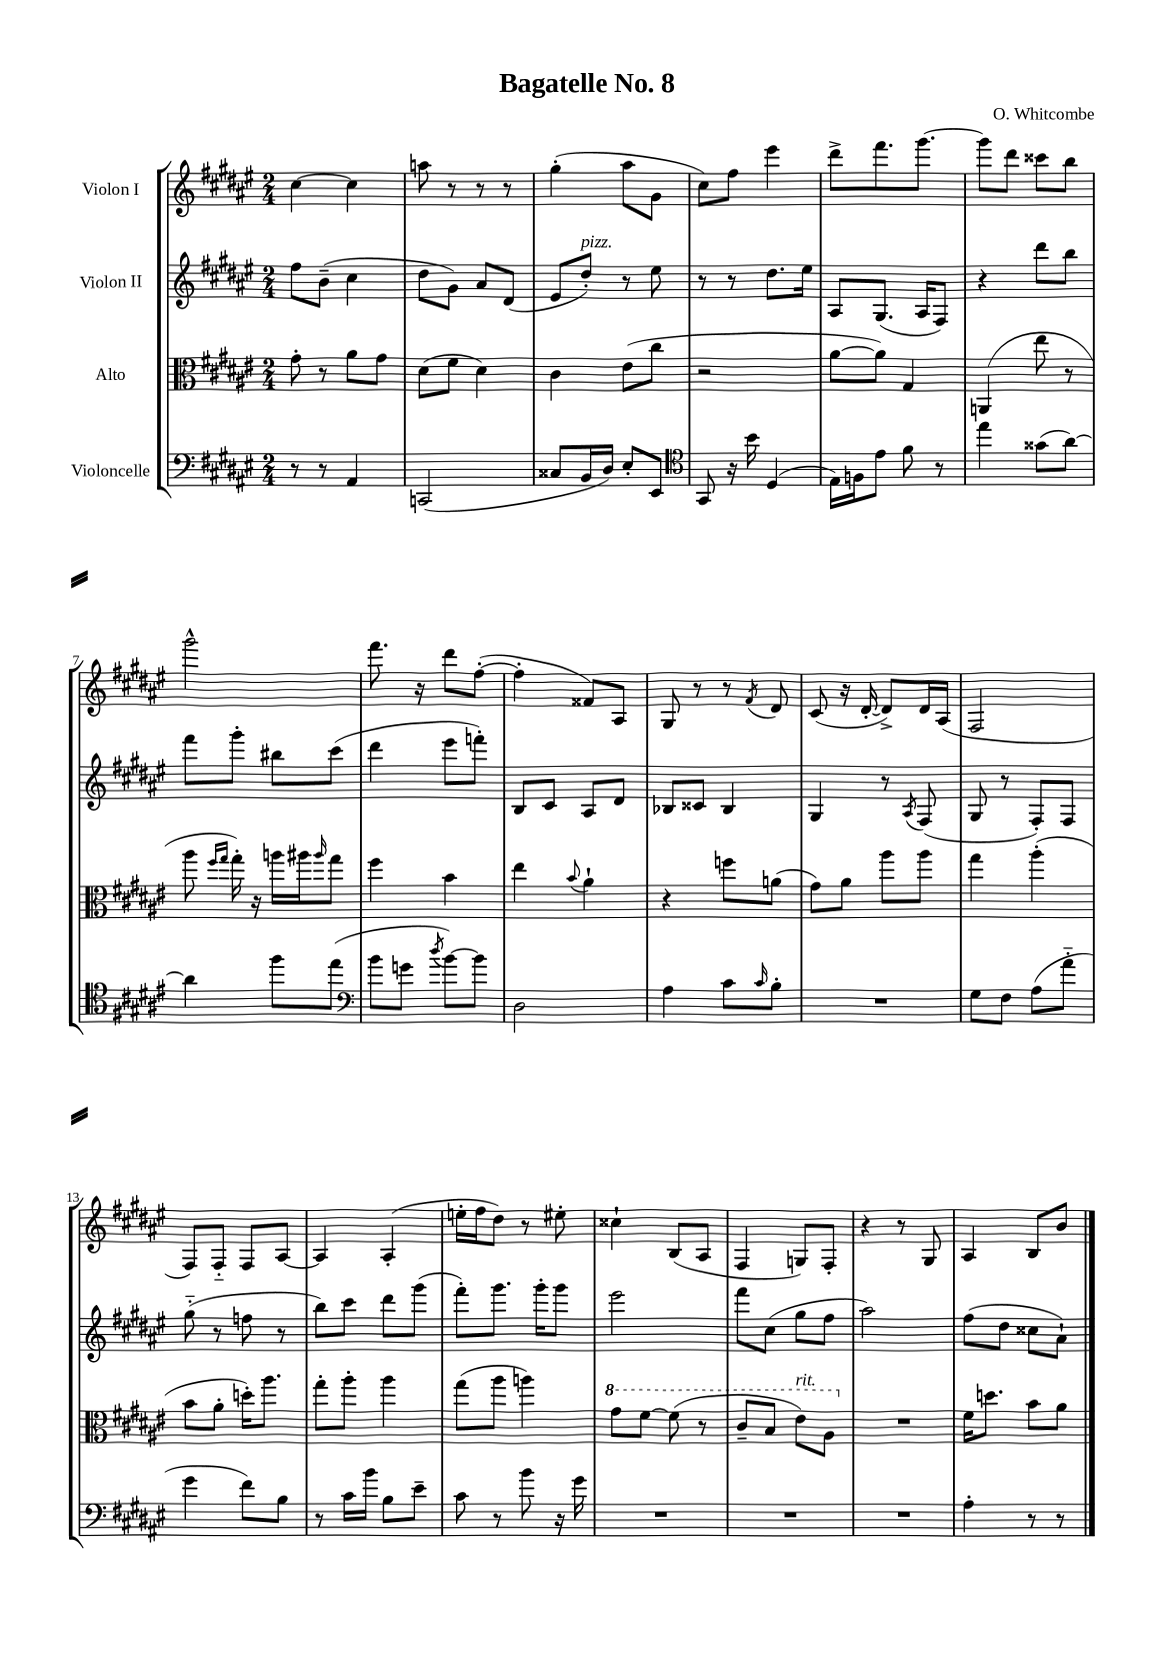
\header { title = "Bagatelle No. 8" composer = "O. Whitcombe" }
<<
\new StaffGroup <<
\new Staff = "s0" \with { instrumentName = "Violon I" } {
    \clef treble \key fis \major \numericTimeSignature \time 2/4
    cis''4~ cis''4 |
    a''8 r8 r8 r8 |
    gis''4-.( ais''8 gis'8 |
    cis''8) fis''8 eis'''4 |
    dis'''8-> fis'''8. gis'''8.~ |
    gis'''8 dis'''8 cisis'''8 b''8 |
    gis'''2-^ |
    fis'''8. r16 dis'''8 fis''8~-.( |
    fis''4-. fisis'8) ais8 |
    gis8 r8 r8 \acciaccatura { fis'8 } dis'8 |
    cis'8( r16 dis'16~-. dis'8->) dis'16 ais16( |
    fis2 |
    fis8) fis8-_ fis8 ais8~ |
    ais4 ais4-.( |
    e''16-. fis''16 dis''8) r8 eis''8-. |
    cisis''4-! b8( ais8 |
    fis4 g8) fis8-. |
    r4 r8 gis8 |
    ais4 b8 b'8 \bar "|." |
}
\new Staff = "s1" \with { instrumentName = "Violon II" } {
    \clef treble \key fis \major \numericTimeSignature \time 2/4
    fis''8 b'8--( cis''4 |
    dis''8 gis'8) ais'8 dis'8( |
    eis'8 dis''8-.^\markup { \italic "pizz." }) r8 eis''8 |
    r8 r8 dis''8. eis''16 |
    ais8 gis8.( ais16 fis8) |
    r4 dis'''8 b''8 |
    fis'''8 gis'''8-. bis''8 cis'''8( |
    dis'''4 eis'''8 f'''8-.) |
    b8 cis'8 ais8 dis'8 |
    bes8 cisis'8 bes4 |
    gis4 r8 \acciaccatura { ais8 } fis8( |
    gis8 r8 fis8-.) fis8 |
    gis''8-_( r8 f''8 r8 |
    b''8) cis'''8 dis'''8 gis'''8( |
    fis'''8-.) gis'''8. gis'''16-. gis'''8 |
    eis'''2 |
    fis'''8 cis''8( gis''8 fis''8 |
    ais''2) |
    fis''8( dis''8 cisis''8 ais'8-!) \bar "|." |
}
\new Staff = "s2" \with { instrumentName = "Alto" } {
    \clef alto \key fis \major \numericTimeSignature \time 2/4
    gis'8-. r8 ais'8 gis'8 |
    dis'8( fis'8 dis'4) |
    cis'4 eis'8( cis''8 |
    r2 |
    ais'8~ ais'8) gis4 |
    a,4( eis''8 r8 |
    ais''8 \grace { fis''16 gis''16 } gis''16-.) r16 a''16 ais''16 \grace { ais''16 } gis''8 |
    fis''4 b'4 |
    eis''4 \appoggiatura { b'8 } ais'4-! |
    r4 f''8 a'8( |
    gis'8) ais'8 ais''8 ais''8 |
    gis''4 ais''4-.( |
    b'8 ais'8-. d''16-.) ais''8. |
    gis''8-. ais''8-. ais''4 |
    gis''8( ais''8 a''4) |
    \ottava #1 gis''8 fis''8~ fis''8( r8 |
    cis''8-- b'8 eis''8^\markup { \italic "rit." }) ais'8 \ottava #0 |
    R2 |
    fis'16 d''8. b'8 ais'8 \bar "|." |
}
\new Staff = "s3" \with { instrumentName = "Violoncelle" } {
    \clef bass \key fis \major \numericTimeSignature \time 2/4
    r8 r8 ais,4 |
    c,2( |
    cisis8 b,16 dis16) eis8-. eis,8 |
    \clef tenor gis,8 r16 b'16 dis4( |
    eis16) f16 eis'8 fis'8 r8 |
    eis''4 gisis'8( ais'8~) |
    ais'4 fis''8 eis''8( |
    \clef bass b'8 g'8 \acciaccatura { dis''8 } b'8~) b'8 |
    dis2 |
    ais4 cis'8 \grace { cis'16 } b8-. |
    R2 |
    gis8 fis8 ais8( ais'8-_ |
    gis'4 fis'8) b8 |
    r8 cis'16 b'16 b8 eis'8-- |
    cis'8 r8 b'8 r16 gis'16 |
    R2 |
    R2 |
    R2 |
    ais4-. r8 r8 \bar "|." |
}
>>
>>
